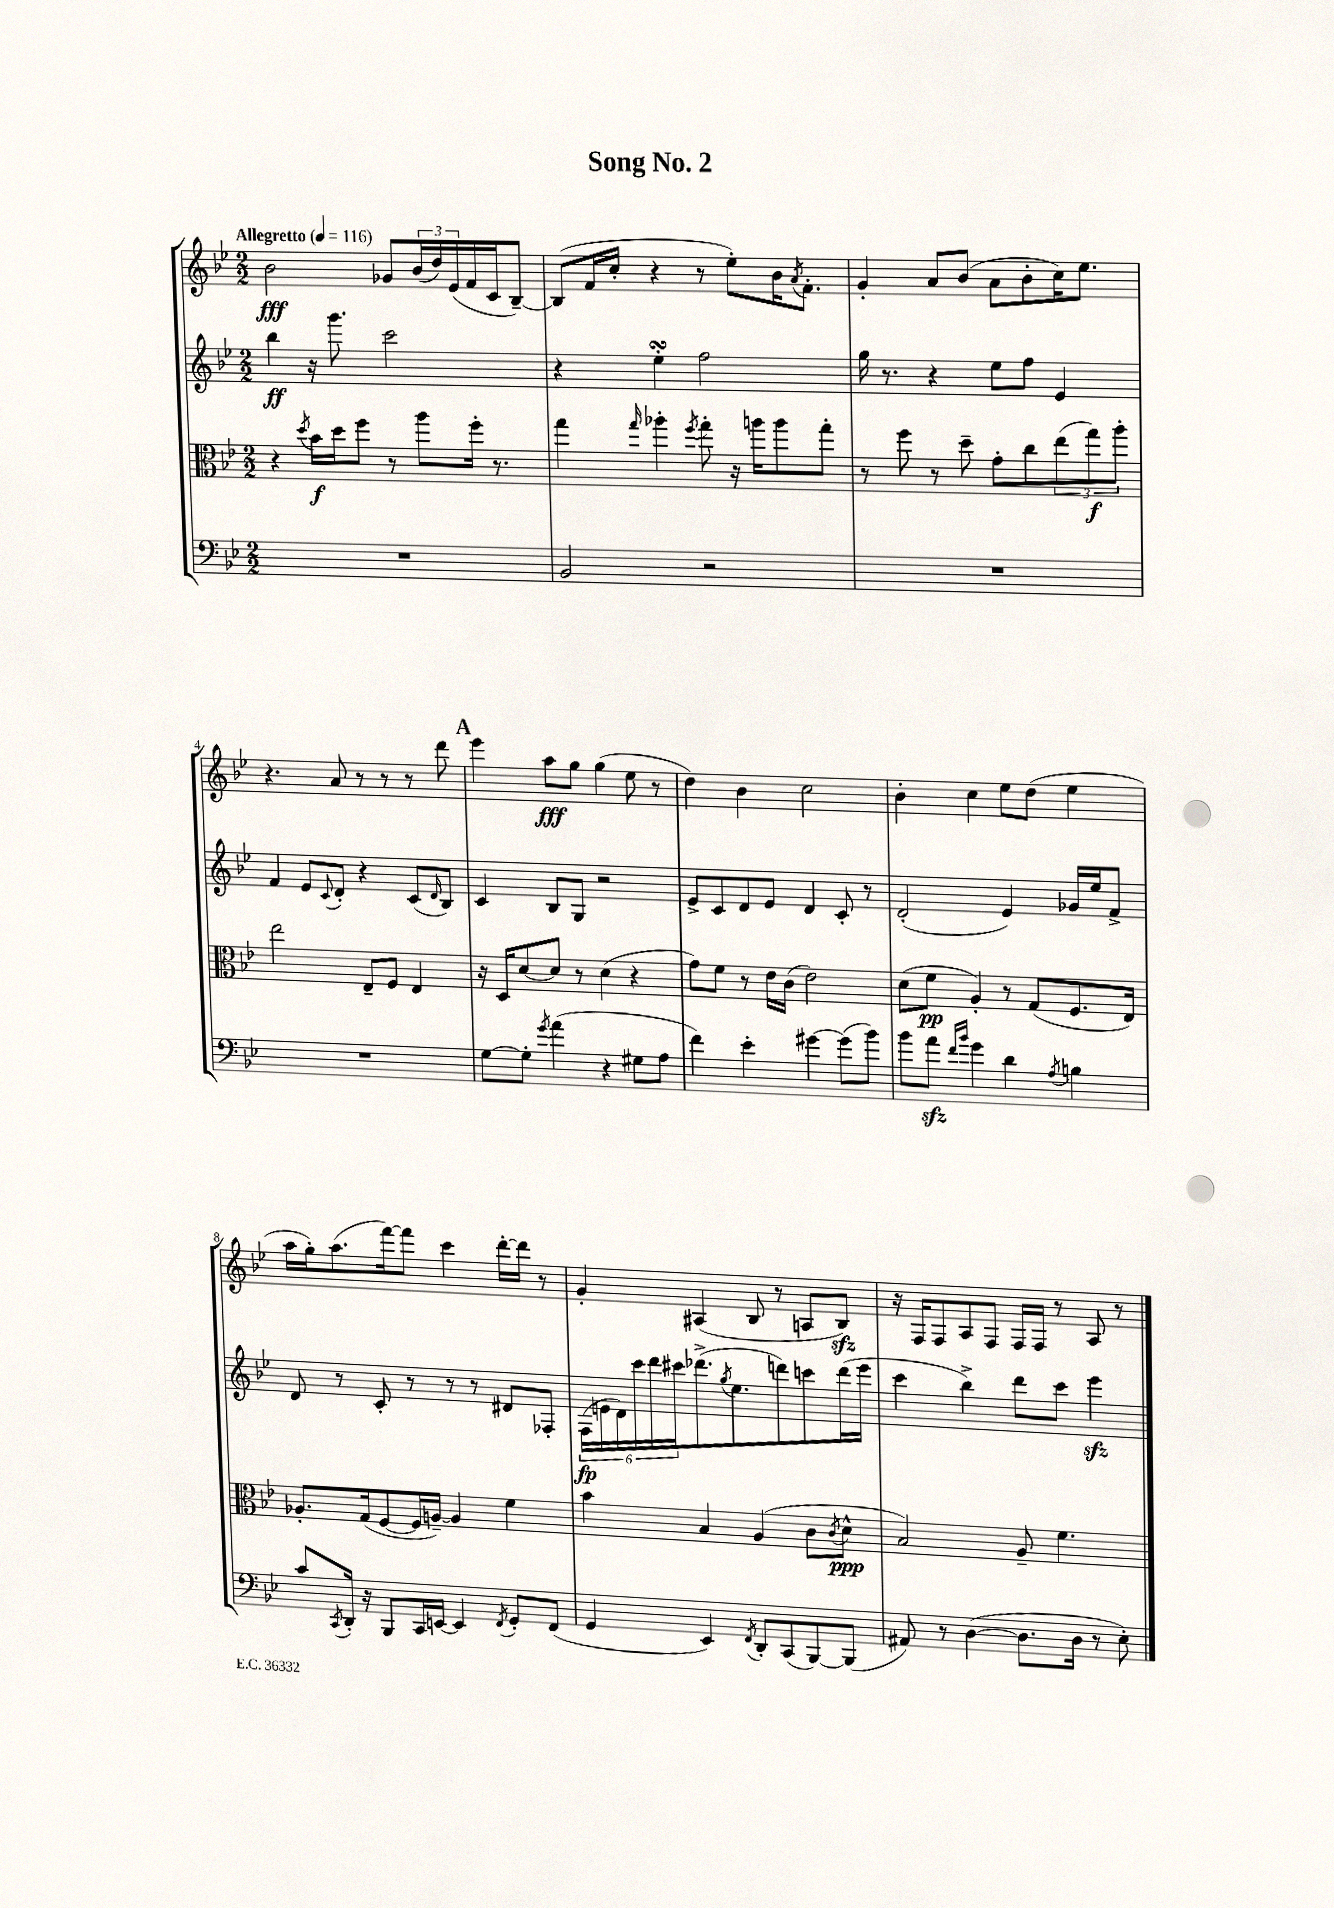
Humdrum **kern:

**kern	**kern	**kern	**kern
*staff4	*staff3	*staff2	*staff1
*clefF4	*clefC3	*clefG2	*clefG2
*k[b-e-]	*k[b-e-]	*k[b-e-]	*k[b-e-]
*M2/2	*M2/2	*M2/2	*M2/2
*MM116	*MM116	*MM116	*MM116
1r	4r	4bb-\	2b-\
.	8qdd/	.	.
.	16b-\LL	16r	.
.	16dd\J	8.ggg\	.
.	8ff\J	.	.
.	8r	2ccc\	8g-/L
.	8aa\L	.	(24b-/L
.	.	.	24dd/)
.	.	.	(24e-/
.	16ff'\Jk	.	16f/
.	8.r	.	16c/J
.	.	.	[8B-~/J)
=	=	=	=
2BB-/	4gg\	4r	(8B-/]L
.	.	.	16f/L
.	.	.	16cc'/JJ
.	16qqgg/	.	.
.	4aa-'\	4ee-'\	4r
.	8qff/	.	.
2r	8gg'\	2ff\	8r
.	16r	.	8ee-'\L)
.	16aa\LK	.	.
.	8aa\	.	16b-\K
.	.	.	8qa/
.	.	.	8.f'\J
.	8gg'\J	.	.
=	=	=	=
1r	8r	16gg\	4g'/
.	.	8.r	.
.	8ff\	.	.
.	8r	4r	8a/L
.	8dd~\	.	(8b-/J
.	8g'\L	8ee-\L	8a\L
.	8cc\	8ff\J	8b-'\
.	(12ee-\	4e-/	16cc\K)
.	.	.	8.ee-\J
.	12gg\)	.	.
.	12aa'\J	.	.
=	=	=	=
1r	2ee-\	4f/	4.r
.	.	8e-/L	.
.	.	8qqc/	.
.	.	8d'/J	8a/
.	8E-~/L	4r	8r
.	8F/J	.	8r
.	4E-/	(8c/L	8r
.	.	16qqd/	.
.	.	8B-/J)	8ddd\
=	=	=	=
[8G\L	16r	4c/	4eee-\
.	16D/LK	.	.
8G'\]J	[8d/	.	.
8qg/	.	.	.
(4a\	8d/]J	8B-/L	8aa\L
.	8r	8G/J	8gg\J
4r	(4d\	2r	(4gg\
8G#\L	4r	.	8ee-\
8A\J	.	.	8r
=	=	=	=
4f\)	8g\L)	8e-^/L	4dd\)
.	8f\J	8c/	.
4e-'\	8r	8d/	4b-\
.	16e-\LL	8e-/J	.
.	(16c\JJ	.	.
[4g#\	2e-\)	4d/	2cc\
(8g#\]L	.	8c'/	.
8b-\J)	.	8r	.
=	=	=	=
8b-\L	(8d\L	(2d'/	4b-'\
8a\J	8f\J	.	.
16qqf/LL	.	.	.
16qqb-/JJ	.	.	.
4g\	4A'/)	.	4cc\
4d\	8r	4e-/)	8ee-\L
.	(8G/L	.	(8dd\J
8qA/	.	.	.
4B\	8.F/	16g-/LL	4ee-\
.	.	16ee-/J	.
.	.	8f^/J	.
.	16E-/Jk)	.	.
=	=	=	=
8c/L	8.A-'/L	8d/	16aa\LL
.	.	.	16gg'\J)
8qCC/	.	.	.
16DD'/Jk	.	8r	(8.aa\
16r	(16G/k	.	.
8BBB-/L	[8F/	8c'/	.
.	.	.	[16fff\k)
16CC/L	16F/]L	8r	8fff\]J
[16EE/JJ	[16A~/JJ)	.	.
4EE/]	4A/]	8r	4ccc\
.	.	8r	.
8qFF/	.	.	.
8GG'/L	4f\	8d#/L	[16ddd'\LL
.	.	.	16ddd\]JJ
(8FF/J	.	8F-'/J	8r
=	=	=	=
4GG/	4b-\	(24F\LL	4g'/
.	.	24e\	.
.	.	24d\)	.
.	.	24ccc\	.
.	.	24ddd\	.
.	.	24ccc#\J	.
4EE-/)	4B-/	(8.ddd-^\	(4A#/
.	.	8qgg/	.
.	.	8.ee-\	.
8qFF/	.	.	.
8DD'/L	(4A/	.	8B-/
(8CC/	.	8ddd\)	8r
[8BBB-/)	8c\L	8ccc\	8A/L
.	8qc/	.	.
(8BBB-/]J	8d^^\J	(16ddd\L	8B-/J)
.	.	16eee-\JJ	.
=	=	=	=
8AA#/)	2B-/)	4ccc\	16r
.	.	.	16F/LK
8r	.	.	8F/
([4D\	.	4bb-^\)	8A/
.	.	.	8F/J
8.D\]L	8A~/	8ddd\L	16F/LL
.	.	.	16F/JJ
.	4.f\	8ccc\J	8r
16D\Jk	.	.	.
8r	.	4eee-\	8A/
8E-'\)	.	.	8r
==	==	==	==
*-	*-	*-	*-
